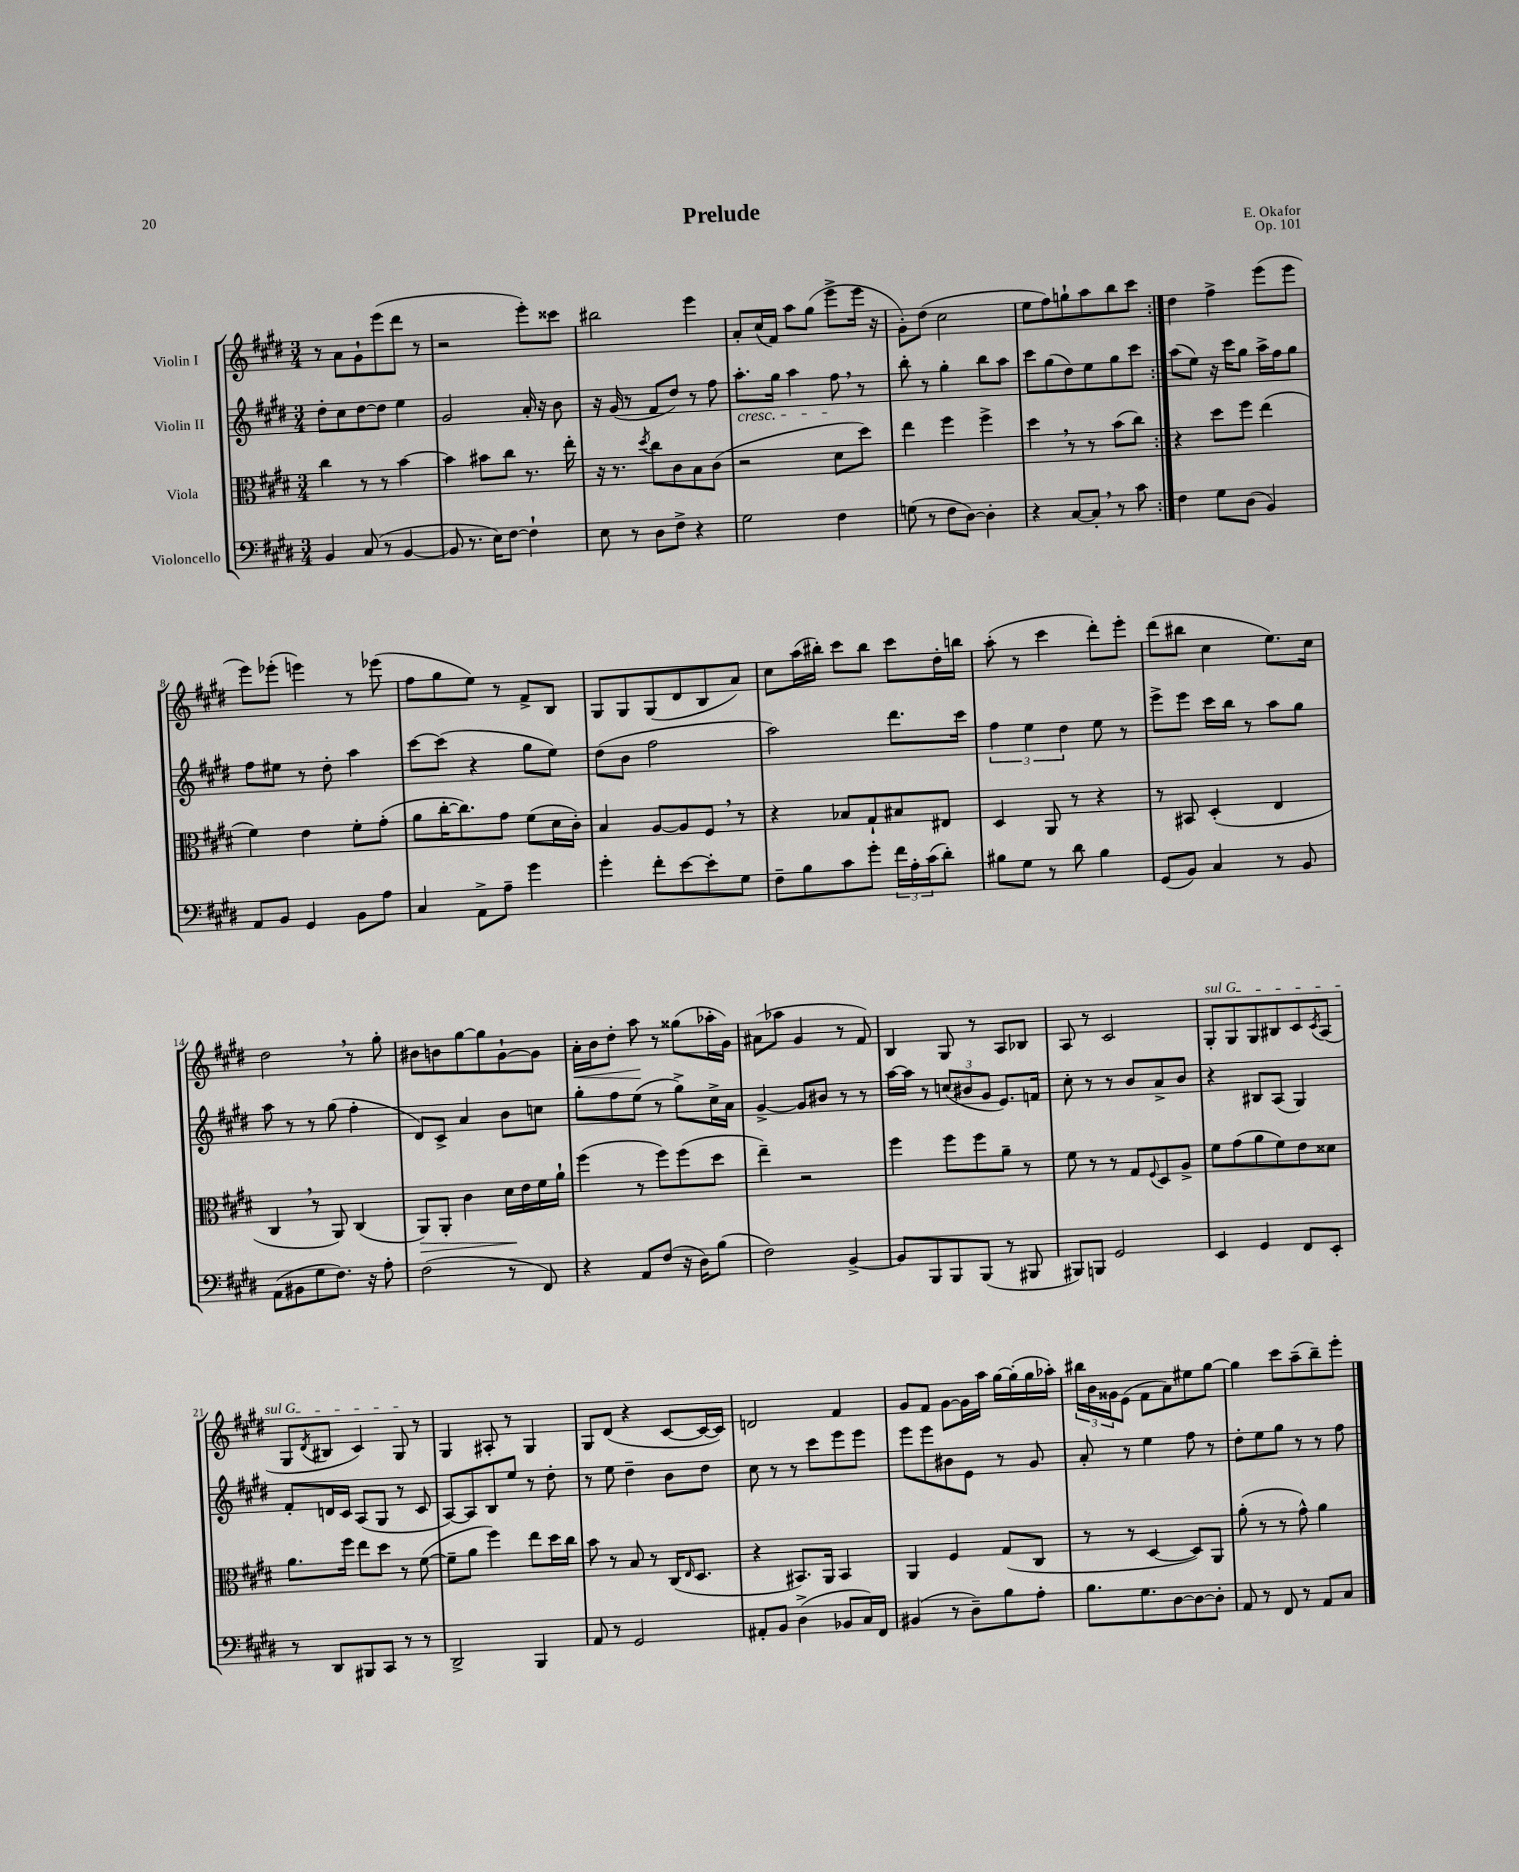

**kern	**kern	**kern	**kern
*staff4	*staff3	*staff2	*staff1
*clefF4	*clefC3	*clefG2	*clefG2
*k[f#c#g#d#]	*k[f#c#g#d#]	*k[f#c#g#d#]	*k[f#c#g#d#]
*M3/4	*M3/4	*M3/4	*M3/4
4BB	4cc#	8dd#'	8r
.	.	8cc#	8a
(8C#	8r	[8dd#	8g#`
8r	8r	8dd#]	(8eee
[4BB	[4b	4ee	8ddd#
.	.	.	8r
=	=	=	=
8BB]	4b]	2g#	2r
8.r	.	.	.
.	8b#	.	.
16E)	.	.	.
[8F#	8cc#	.	.
4F#`]	8.r	16a'	8eee')
.	.	16r	.
.	.	8b	8ccc##
.	16ee'	.	.
=	=	=	=
8E	16r	16r	2bb#
.	8.r	(16g#	.
8r	.	8r	.
.	8qdd#	.	.
8D#	8cc#	8f#	.
8F#^	8c#	8dd#)	.
4r	8B	8r	4eee
.	(8c#	8ff#	.
=	=	=	=
2G#	2r	8.aa'	8a'
.	.	.	(16cc#
.	.	16gg#	16f#)
.	.	4aa	8aa
.	.	.	(8gg#
4F#	8d#	8ff#	8eee^
.	8dd#)	8r	16eee
.	.	.	16r
=	=	=	=
(8G	4ee	8bb'	8g#')
8r	.	8r	(8dd#
8F#	4ff#	4gg#'	2cc#
[8D#)	.	.	.
4D#']	4ff#^	8bb	.
.	.	8aa	.
=	=	=	=
4r	4dd#	8ccc#	8ee
.	.	(8gg#	8ff#)
[8C#	8r	8dd#)	8gg`
8C#']	8r	8ee	8aa
8r	(8b	8gg#	8bb
8c#	8cc#)	8ccc#	8ccc#
=:|!	=:|!	=:|!	=:|!
4F#	4r	(8aa	4dd#
.	.	8ee)	.
8G#	8dd#	16r	4ff#^
.	.	16ccc#	.
(8D#	8ff#	8gg#	.
4BB)	(4ee	16aa^	(8eee
.	.	16ff#	.
.	.	8gg#	8eee
=	=	=	=
8AA	4f#)	8ff#	8eee)
8BB	.	8ee#	(8eee-'
4GG#	4e	8r	4eee)
.	.	8dd#'	.
8BB	8f#'	4aa	8r
8A	(8g#'	.	(8eee-
=	=	=	=
4C#	8a	[8ccc#	8ff#
.	[16cc#'	(8ccc#]	8gg#
.	8.cc#])	.	.
8AA^	.	4r	8ee)
8A~	8g#	.	8r
4g#	(8f#	8gg#	8f#^
.	16d#	8ee)	8B
.	16c#')	.	.
=	=	=	=
4g#'	4B	(8dd#	8G#
.	.	8b	8G#
8f#'	[8A	2ff#	(8G#
[8e	8A]	.	8d#
8e']	8F#	.	8B
8G#	8r	.	8a)
=	=	=	=
8F#~	4r	2aa)	8cc#
8B	.	.	(16aa
.	.	.	16bb#')
8c#	8B-	.	8ccc#
8g#'	8G#`	.	8bb#
24f#	8B#	8.ddd#	8ccc#
24A'	.	.	.
(24c#	.	.	.
8d#')	8E#	.	16dd#'
.	.	16ccc#	16bb
=	=	=	=
8B#	4D#	6ff#	(8aa'
8G#	.	.	8r
.	.	6ee	.
8r	8AA	.	4ccc#
.	.	6dd#	.
8d#	8r	.	.
4B#	4r	8ee	8ddd#')
.	.	8r	8eee'
=	=	=	=
(8GG#	8r	8eee^	(8ddd#
8BB)	8BB#	8eee	8bb#
4C#	(4D#'	16ccc#	4cc#
.	.	16bb	.
.	.	8r	.
8r	4E	8aa	8.ee)
8BB	.	8gg#	.
.	.	.	16cc#
=	=	=	=
(8AA	4C#	8aa	2dd#
8BB#	.	8r	.
8G#	8r	8r	.
8.F#)	8AA)	(8gg#	.
.	(4C#	4ff#'	8r
16r	.	.	.
8A'	.	.	8gg#'
=	=	=	=
(2F#	8AA)	8d#)	8b#
.	8AA'	8c#^	8b
.	4c#	4a	[8gg#
.	.	.	8gg#]
8r	16d#	8b	[8g#`
.	16e	.	.
8FF#)	16f#	8cc	8g#]
.	16a`	.	.
=	=	=	=
4r	(4ff#	8gg#'	16a'
.	.	.	16b
.	.	8ff#	8dd#'
8AA	8r	(8ee	8aa
(8F#	8ff#)	8r	8r
16r	(8ff#	8gg#^)	(8gg##
16D#)	.	.	.
(8B	8dd#	16cc#^	16aa-'
.	.	16a	16g#)
=	=	=	=
2F#)	4ee~)	[4g#^	(8a#
.	.	.	8aa-
.	2r	8g#]	4g#
.	.	8b#	.
[4BB^	.	8r	8r
.	.	8r	8f#)
=	=	=	=
8BB]	4ff#	[16aa	4B
.	.	16aa]	.
8BBB	.	8r	.
8BBB	8ff#	(12cc	8G#
.	.	12b#	.
(8BBB	8ff#	.	8r
.	.	12g#	.
8r	8a~	8.e)	8A
8BBB#	8r	.	8B-
.	.	16f	.
=	=	=	=
8BBB#)	8f#	8cc#'	8A
8BBB	8r	8r	8r
2GG#	8r	8r	2c#
.	8G#	8b	.
.	8qqF#	.	.
.	8D#	8a^	.
.	8A^	8b	.
=	=	=	=
4EE	8f#	4r	8G#'
.	(8g#	.	8G#
4GG#	8a	8B#	8G#
.	8f#)	(8A	8B#
8FF#	8e	4G#)	8c#
.	.	.	8qc#
8EE'	8d##	.	(8A
=	=	=	=
8r	8.a	8f#'	8G#
.	.	.	8qd#
8DD#	.	16d	8B#
.	16ff#	16c#	.
8BBB#	8ee	(8A	4c#)
8CC#	8dd#	8G#	.
8r	8r	8r	8G#
8r	([8f#	8c#	8r
=	=	=	=
2DD#^	8f#~]	[8A)	4G#
.	8a	8A]	.
.	4ff#)	8B	8A#'
.	.	8ee	8r
4BBB	8ee	8r	4G#
.	16dd#	8dd#'	.
.	16cc#	.	.
=	=	=	=
8AA	8b	8r	8G#
8r	8r	8ee	(8d#
2GG#	8B	4dd#~	4r
.	8r	.	.
.	(16C#	8b	[8c#
.	16qqE	.	.
.	8.D#	.	.
.	.	8dd#	16c#_
.	.	.	16c#])
=	=	=	=
8AA#'	4r	8cc#	2d
8BB	.	8r	.
(4D#^	8.BB#)	8r	.
.	.	8ccc#	.
.	16AA	.	.
8BB-	4BB#	8eee	4f#
16C#)	.	8eee	.
16FF#	.	.	.
=	=	=	=
(4BB#	4AA	8eee	8g#
.	.	8eee	8f#
8r	4F#	8b#	[8g#
8D#~)	.	8e	16g#]
.	.	.	16aa
8B	(8G#	8r	[16gg#
.	.	.	(16gg#']
8A'	8C#	8g#	16gg#
.	.	.	16aa-')
=	=	=	=
8.B	8r	8a'	24bb#
.	.	.	24b
.	.	.	24g##
.	8r	8r	(8e
8.G#	.	.	.
.	[4D#	4ee	8f#
[8D#	.	.	8a)
8D#_	8D#])	8ff#	8ee#
8D#']	8AA	8r	[8gg#
=	=	=	=
8AA	(8a'	8dd#'	4gg#]
8r	8r	8ee	.
8FF#	8r	8gg#	8ccc#
8r	8g#^^)	8r	(8aa~
8AA	4a	8r	8bb~)
8C#	.	8ff#	8eee'
==	==	==	==
*-	*-	*-	*-
